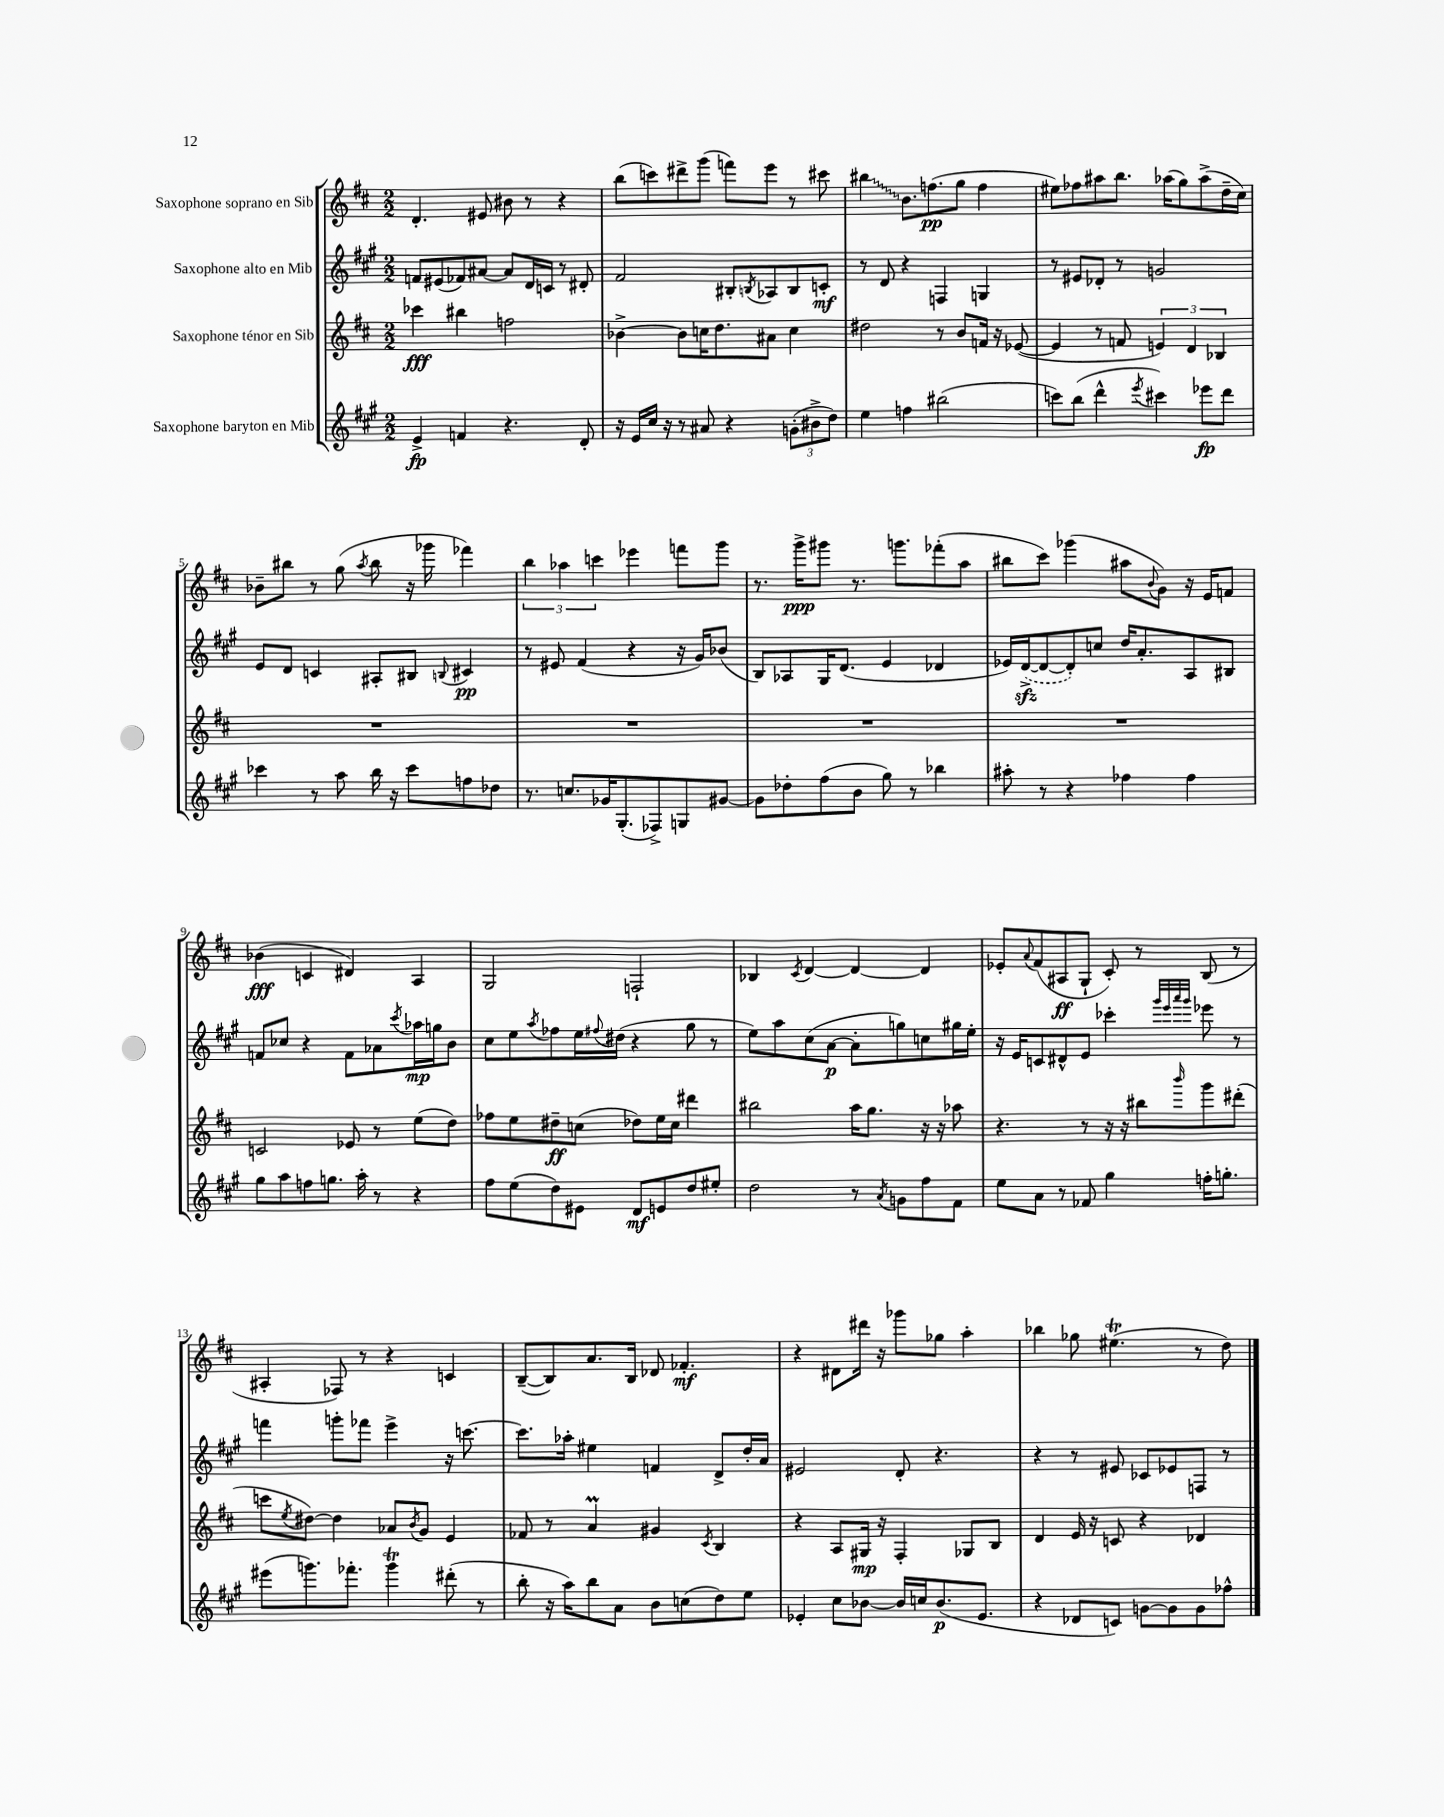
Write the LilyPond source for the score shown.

<<
\new StaffGroup <<
\new Staff = "s0" \with { instrumentName = "Saxophone soprano en Sib" } {
    \clef treble \key d \major \numericTimeSignature \time 2/2
    d'4.-. eis'8 bis'8 r8 r4 |
    b''8( c'''8) dis'''8-> g'''8( f'''8) e'''8 r8 cis'''8 |
    \once \override Glissando.style = #'zigzag bis''4\glissando b'8. f''8.\pp( g''8 f''4 |
    eis''8) fes''8 ais''8 b''8. aes''16( g''8) aes''8->( d''16-- cis''16) |
    bes'8-- bis''8 r8 g''8( \acciaccatura { a''8 } bis''8 r16 ges'''16 fes'''4) |
    \tuplet 3/2 { b''4 aes''4 c'''4 } ees'''4 f'''8 g'''8 |
    r8. g'''16->\ppp gis'''8 r8. g'''8. fes'''8-.( a''8 |
    bis''8 cis'''8) ges'''4( ais''8 \appoggiatura { b'8 } g'8) r16 e'16 f'8 |
    bes'4\fff( c'4 dis'4) a4 |
    g2 f2-! |
    bes4 \acciaccatura { cis'8 } d'4~ d'4~ d'4 |
    ees'8-. \appoggiatura { a'8 } fis'8( ais8\ff g8-! cis'8-.) r8 b8( r8 |
    ais4-. fes8) r8 r4 c'4 |
    b8~--( b8) a'8. b16 des'8 fes'4.-.\mf |
    r4 dis'8 dis'''16 r16 ges'''8 ges''8 a''4-. |
    bes''4 ges''8 eis''4.\trill( r8 d''8) \bar "|." |
}
\new Staff = "s1" \with { instrumentName = "Saxophone alto en Mib" } {
    \clef treble \key a \major \numericTimeSignature \time 2/2
    f'8 eis'8( fes'8) ais'8~ ais'8 d'16 c'16 r8 dis'8-. |
    fis'2 bis8-. \acciaccatura { b8 } aes8 b8 c'8-.\mf |
    r8 d'8 r4 f4 g4 |
    r8 eis'8 des'8-. r8 g'2 |
    e'8 d'8 c'4 ais8-. bis8 \appoggiatura { b8 } cis'4\pp |
    r8 eis'8 fis'4( r4 r16 gis'16) bes'8( |
    b8) aes8 gis16 d'8.( e'4 des'4 |
    ees'16) \once \slurDashed d'16~->\sfz( d'8~ d'8-.) c''8 d''16 a'8.-. a8 bis8 |
    f'8 ces''8 r4 f'8 aes'8 \acciaccatura { cis'''8 } aes''16\mp g''16 b'8 |
    cis''8 e''8 \acciaccatura { a''8 } fes''8 e''16 \appoggiatura { fis''8 } dis''16( r4 gis''8 r8 |
    e''8) a''8 cis''8( a'8~\p a'8-. g''8) c''8 gis''16 e''16-. |
    r16 e'16 c'8 dis'8-^ e'8 ces'''4-. \grace { gis'''32 e'''32 a'''32 gis'''32 } ees'''8 r8 |
    f'''4 g'''8-. fes'''8 e'''4-> r16 c'''8.~ |
    c'''8. aes''16-. eis''4 f'4 d'8-> d''16-. a'16 |
    eis'2 d'8-. r4. |
    r4 r8 eis'8 ces'8 ees'8 f8 r8 \bar "|." |
}
\new Staff = "s2" \with { instrumentName = "Saxophone ténor en Sib" } {
    \clef treble \key d \major \numericTimeSignature \time 2/2
    ces'''4\fff bis''4 f''2 |
    bes'4~-> bes'8 c''16 d''8. ais'8 c''4 |
    dis''2 r8 b'8 f'16 r16 ees'8~( |
    ees'4 r8 f'8 \tuplet 3/2 { e'4) d'4 bes4 } |
    R1 |
    R1 |
    R1 |
    R1 |
    c'2 ees'8 r8 e''8( d''8) |
    fes''8 e''8 dis''8--\ff c''8( des''8) e''16 c''16 dis'''4 |
    bis''2 a''16 g''8. r16 r16 aes''8 |
    r4. r8 r16 r16 bis''8 \grace { b'''16 } g'''8 dis'''8-.( |
    c'''8 \acciaccatura { e''8 } dis''8~) dis''4 aes'8 \acciaccatura { b'8 } g'8 e'4 |
    fes'8 r8 a'4\prall gis'4 \acciaccatura { cis'8 } b4 |
    r4 a8 gis16\mp r16 fis4-. ges8 b8 |
    d'4 e'16 r16 c'8 r4 des'4 \bar "|." |
}
\new Staff = "s3" \with { instrumentName = "Saxophone baryton en Mib" } {
    \clef treble \key a \major \numericTimeSignature \time 2/2
    e'4->\fp f'4 r4. d'8-. |
    r16 e'16 cis''16 r16 r8 ais'8 r4 \tuplet 3/2 { g'8-.( bis'8-> d''8) } |
    e''4 f''4 bis''2( |
    c'''8) b''8( d'''4-^ \acciaccatura { e'''8 } cis'''4) ees'''8\fp d'''8 |
    ces'''4 r8 a''8 b''16 r16 ces'''8 f''8 des''8 |
    r8. c''8. ges'16 gis8.-.( fes8->) g8 gis'8~ |
    gis'8 des''8-. fis''8( b'8 gis''8) r8 bes''4 |
    ais''8-. r8 r4 fes''4 fes''4 |
    gis''8 a''8 f''8 g''8. a''16-. r8 r4 |
    fis''8 e''8( d''8) eis'8 d'8\mf e'8 d''8 eis''8-. |
    d''2 r8 \acciaccatura { a'8 } g'8 fis''8 fis'8 |
    e''8 a'8 r8 fes'8 gis''4 f''16-. g''8.-. |
    eis'''8( g'''8.) fes'''8.-. g'''4\trill dis'''8-.( r8 |
    b''8-. r16 a''16) b''8 a'8 b'8 c''8( d''8) e''8 |
    ees'4-. cis''8 bes'8~ bes'16 c''16 bes'8.\p( ees'8. |
    r4 des'8 c'8) g'8~ g'8 g'8 fes''8-^ \bar "|." |
}
>>
>>
